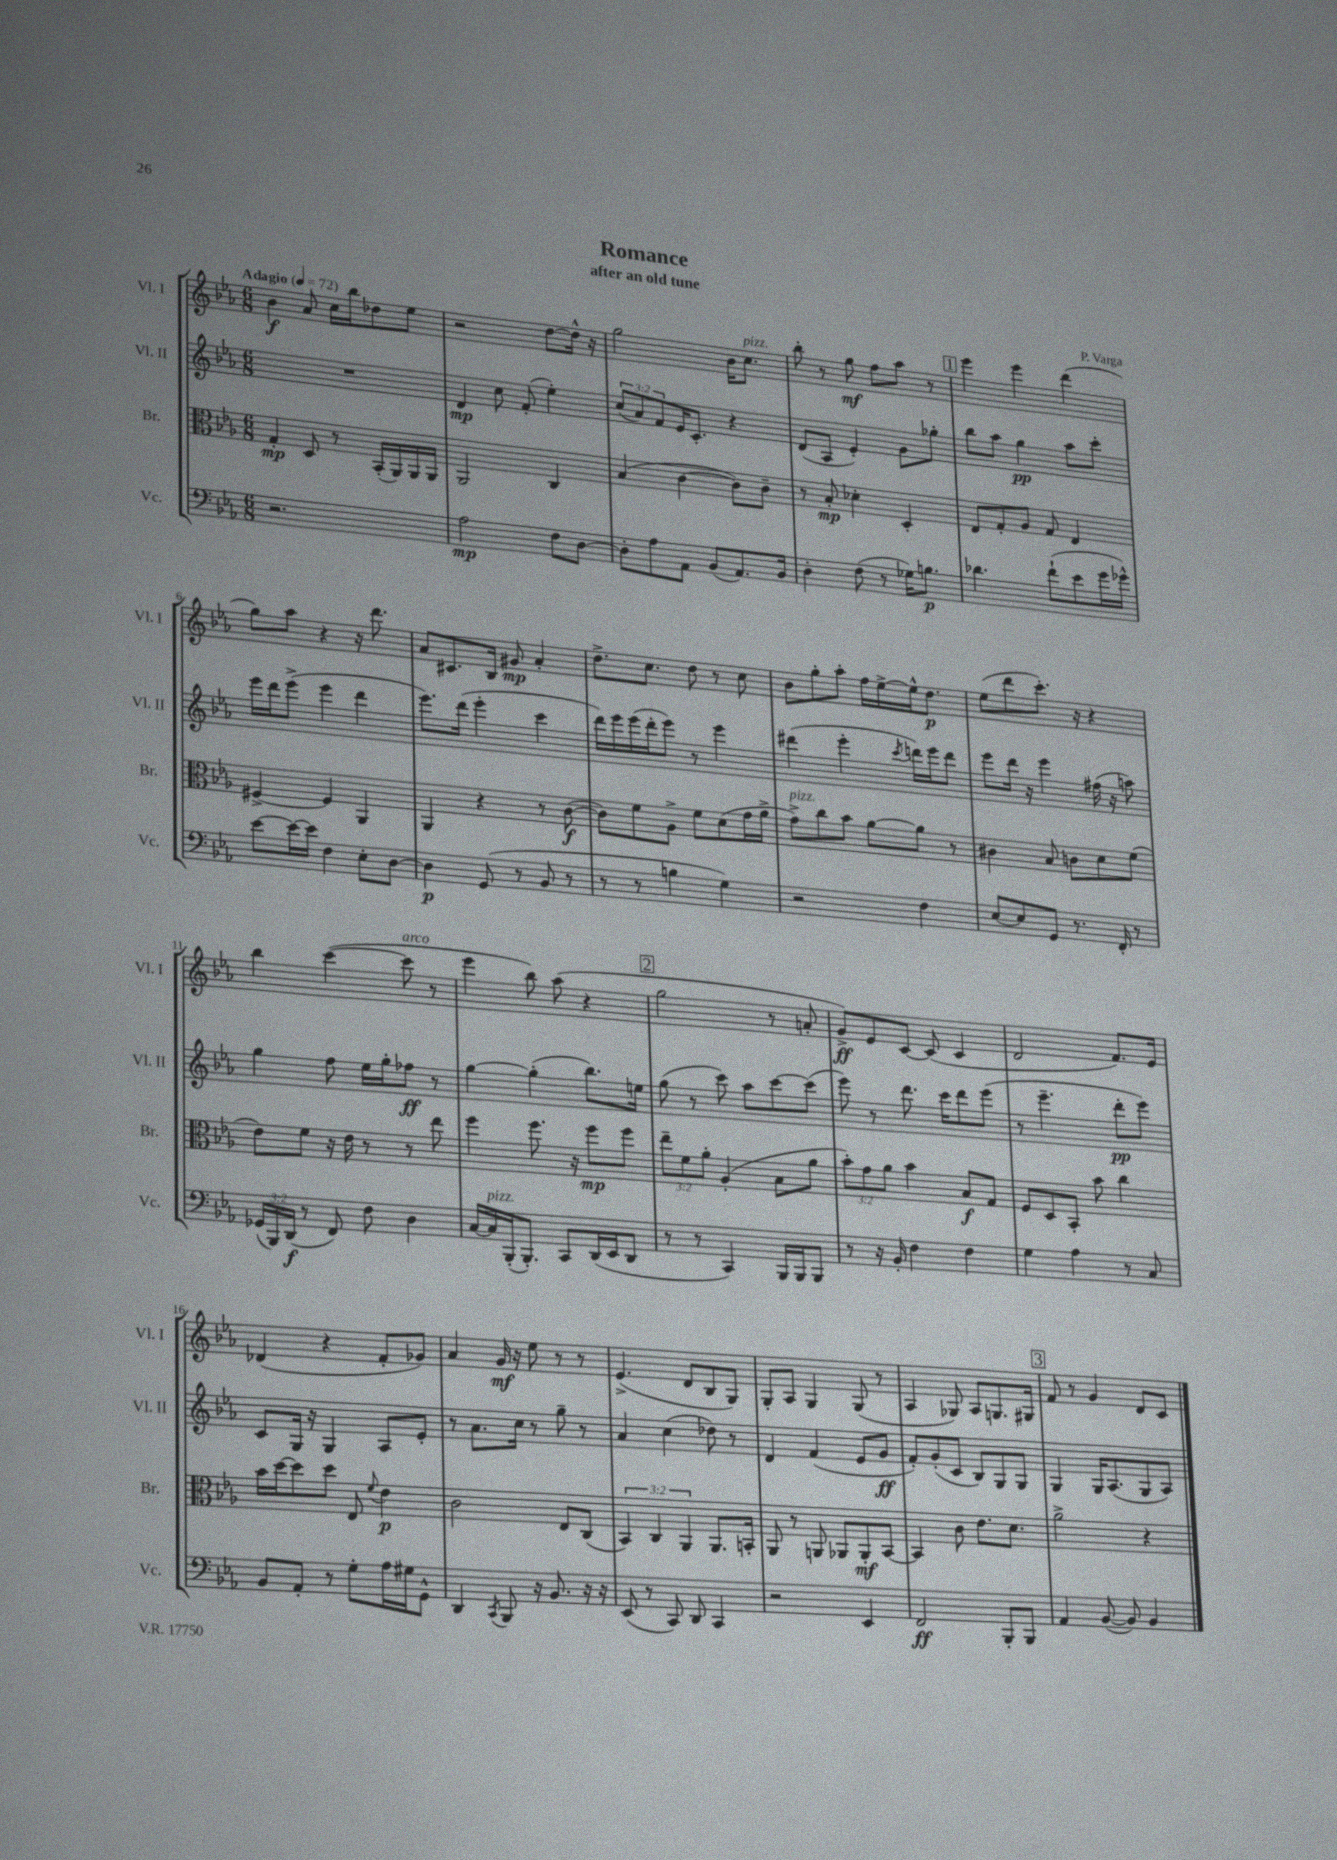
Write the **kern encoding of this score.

**kern	**dynam	**kern	**dynam	**kern	**dynam	**kern	**dynam
*part4	*part4	*part3	*part3	*part2	*part2	*part1	*part1
*staff4	*staff4	*staff3	*staff3	*staff2	*staff2	*staff1	*staff1
*I"Vc.	*	*I"Br.	*	*I"Vl. II	*	*I"Vl. I	*
*I'Vc.	*	*I'Br.	*	*I'Vl. II	*	*I'Vl. I	*
*clefF4	*	*clefC3	*	*clefG2	*	*clefG2	*
*k[b-e-a-]	*	*k[b-e-a-]	*	*k[b-e-a-]	*	*k[b-e-a-]	*
*M6/8	*	*M6/8	*	*M6/8	*	*M6/8	*
*MM72	*	*MM72	*	*MM72	*	*MM72	*
=1	=1	=1	=1	=1	=1	=1	=1
!	!	!	!	!	!	!LO:TX:a:B:t=Adagio	!
2.r	.	4G'/	mp	2.r	.	4b-\	f
.	.	8D/	.	.	.	8a-/	.
.	.	8r	.	.	.	16cc\LL	.
.	.	.	.	.	.	16bb-\J	.
.	.	(16BB-'/LL	.	.	.	8dd-X\	.
.	.	16AA-/)	.	.	.	.	.
.	.	16AA-/	.	.	.	8ee-\J	.
.	.	16AA-/JJ	.	.	.	.	.
=2	=2	=2	=2	=2	=2	=2	=2
2A-\	mp	2AA-/	.	4d/	mp	2r	.
.	.	.	.	8cc\	.	.	.
.	.	.	.	(8f'/	.	.	.
8F\L	.	4C/	.	4ee-'\)	.	[8dd\L	.
[8D\J	.	.	.	.	.	16dd^^\Jk]	.
.	.	.	.	.	.	16r	.
=3	=3	=3	=3	=3	=3	=3	=3
8D'\L]	.	(4B-/	.	(12cc/L	.	2gg\	.
.	.	.	.	12a-/)	.	.	.
8A-\	.	.	.	.	.	.	.
.	.	.	.	12f/	.	.	.
8AA-\J	.	[4c\	.	16e-/K	.	.	.
.	.	.	.	8.c'/J	.	.	.
(8BB-/L	.	.	.	.	.	.	.
8.AA-/)	.	8c\L])	.	4r	.	16b-\KL	.
!	!	!	!	!	!	!LO:TX:a:i:t=pizz.	!
.	.	.	.	.	.	8.cc\J	.
.	.	8c~\J	.	.	.	.	.
16BB-/Jk	.	.	.	.	.	.	.
=4	=4	=4	=4	=4	=4	=4	=4
4D'\	.	8r	.	(8d/L	.	8bb-'\	.
.	.	8B-'/	mp	8A-/J	.	8r	.
(8F\	.	4d-X'\	.	4e-'/)	.	8gg\	mf
8r	.	.	.	.	.	8ff\L	.
16G-X\KL)	.	4D'/	.	8g\L	.	8aa-\J	.
8.Bn\J	p	.	.	.	.	.	.
.	.	.	.	8gg-X'\J	.	8r	.
!!LO:REH:place=s1:t=1
=5	=5	=5	=5	=5	=5	=5	=5
4.d-X\	.	8E-/L	.	8bb-\L	.	4eee-\	.
.	.	8G'/	.	8aa-\J	.	.	.
.	.	8A-/J	.	4gg\	pp	4eee-\	.
(8f`\L	.	8G/	.	.	.	.	.
8e-\	.	4E-/	.	8aa-\L	.	(4ddd\	.
16g\L	.	.	.	8ccc'\J	.	.	.
16g-X^^\JJ)	.	.	.	.	.	.	.
!!LO:LB:g=z
=6	=6	=6	=6	=6	=6	=6	=6
[8e-\L	.	[4F#X^/	.	16eee-\LL	.	8gg\L)	.
.	.	.	.	16ddd\J	.	.	.
16e-\L_	.	.	.	(8eee-^\J	.	8aa-\J	.
16e-\JJ]	.	.	.	.	.	.	.
4F\	.	4F#/]	.	4eee-\	.	4r	.
8E-'\L	.	4AA-/	.	4ddd\	.	16r	.
.	.	.	.	.	.	8.ddd\	.
[8D\J	.	.	.	.	.	.	.
=7	=7	=7	=7	=7	=7	=7	=7
4D\]	p	4AA-/	.	8.eee-\L)	.	8a-/L	.
.	.	.	.	.	.	8.c#X/	.
.	.	.	.	(16ddd\Jk	.	.	.
(8GG/	.	4r	.	4eee-'\	.	.	.
.	.	.	.	.	.	16B-/Jk	.
8r	.	.	.	.	.	8g#X/	mp
8BB-/	.	8r	.	4ccc\	.	4a-'/	.
8r	.	([8c\	f	.	.	.	.
=8	=8	=8	=8	=8	=8	=8	=8
8r	.	8c\L])	.	16ddd\LL)	.	8.dd^\L	.
.	.	.	.	16eee-\	.	.	.
8r	.	8f\	.	(16eee-\	.	.	.
.	.	.	.	16ddd'\J	.	8.cc\J	.
4Bn\	.	8A-^\J	.	8eee-\J)	.	.	.
.	.	8f\L	.	8r	.	8dd\	.
4G\)	.	(8d\	.	4eee-\	.	8r	.
.	.	16g\L	.	.	.	8cc\	.
.	.	16a-^\JJ	.	.	.	.	.
=9	=9	=9	=9	=9	=9	=9	=9
!	!	!LO:TX:a:i:t=pizz.	!	!	!	!	!
2r	.	8g^\L)	.	(4ddd#X\	.	8b-\L	.
.	.	8cc\	.	.	.	8gg'\	.
.	.	8b-\J	.	4eee-'\	.	8aa-'\J	.
.	.	[8a-\L	.	.	.	16ff\LL	.
.	.	.	.	.	.	[16ee-^\	.
.	.	.	.	8qccc/	.	.	.
4F\	.	8a-\J]	.	16dddn\LL)	.	16ee-^^\J]	.
.	.	.	.	16eee-\J	.	8.dd\J	p
.	.	8r	.	8ddd\J	.	.	.
=10	=10	=10	=10	=10	=10	=10	=10
[8E-/L	.	4c#X\	.	8eee-\L	.	(8ee-\L	.
8E-/]	.	.	.	16ddd\Jk	.	8ddd\	.
.	.	.	.	16r	.	.	.
8GG/J	.	8B-/	.	4eee-\	.	8.ccc'\J)	.
8.r	.	8cn\L	.	.	.	.	.
.	.	.	.	.	.	16r	.
.	.	8d\	.	(16ff#X\	.	4r	.
16FF'/	.	.	.	16r	.	.	.
8r	.	(8f\J	.	8aan\)	.	.	.
!!LO:LB:g=z
=11	=11	=11	=11	=11	=11	=11	=11
(24GG-X/LL	.	8e-\L)	.	4gg\	.	4bb-\	.
24BBB-/)	.	.	.	.	.	.	.
(24DD/JJ	f	.	.	.	.	.	.
8r	.	8f\J	.	.	.	.	.
8FF/)	.	16r	.	8ff\	.	([4ccc\	.
.	.	16e-\	.	.	.	.	.
8F\	.	8r	.	16ee-\LL	.	.	.
.	.	.	.	16gg'\J	.	.	.
!	!	!	!	!	!	!LO:TX:a:i:t=arco	!
4D\	.	8r	.	8ff-X\J	ff	8ccc\]	.
.	.	8ee-\	.	8r	.	8r	.
=12	=12	=12	=12	=12	=12	=12	=12
[16C/LL	.	4ff\	.	[4gg\	.	4eee-\	.
!LO:TX:a:i:t=pizz.	!	!	!	!	!	!	!
16C/]	.	.	.	.	.	.	.
(16BBB-'/J	.	.	.	.	.	.	.
8.BBB-'/J)	.	.	.	.	.	.	.
.	.	8.ff\	.	(4gg'\]	.	8bb-\)	.
8CC/L	.	.	.	.	.	(8aa-\	.
.	.	16r	.	.	.	.	.
(16DD/L	.	8ff\L	mp	8.bb-\L)	.	4r	.
16EE-/J	.	.	.	.	.	.	.
8DD/J	.	8ff\J	.	.	.	.	.
.	.	.	.	16een\Jk	.	.	.
!!LO:REH:place=s1:t=2
=13	=13	=13	=13	=13	=13	=13	=13
8r	.	12ee-~\L	.	(8gg\	.	2gg\	.
.	.	12f\	.	.	.	.	.
8r	.	.	.	8r	.	.	.
.	.	12a-'\J	.	.	.	.	.
4CC/)	.	(4A-'/	.	8ccc\)	.	.	.
.	.	.	.	8aa-\L	.	.	.
16BBB-/LL	.	8B-\L	.	[8ccc\	.	8r	.
16BBB-/J	.	.	.	.	.	.	.
8BBB-/J	.	8a-\J	.	(8ccc\J]	.	8an'/	.
=14	=14	=14	=14	=14	=14	=14	=14
8r	.	12b-'\L)	.	8eee-\)	.	8g^/L)	ff
.	.	12g\	.	.	.	.	.
16r	.	.	.	8r	.	8e-/	.
.	.	12a-\J	.	.	.	.	.
16BB-'/	.	.	.	.	.	.	.
4F\	.	4b-\	.	8.ddd\	.	[8c/J	.
.	.	.	.	.	.	(8c/]	.
.	.	.	.	16ccc\KL	.	.	.
4F\	.	8B-/L	f	8ddd\	.	4c/	.
.	.	8G/J	.	(8eee-\J	.	.	.
=15	=15	=15	=15	=15	=15	=15	=15
4G\	.	8F/L	.	8r	.	2d/	.
.	.	8D/	.	4.eee-~\	.	.	.
4A-\	.	8BB-'/J	.	.	.	.	.
.	.	8b-\	.	.	.	.	.
8r	.	4cc\	.	8ddd'\L	pp	8.f/L)	.
8C/	.	.	.	8eee-\J)	.	.	.
.	.	.	.	.	.	16e-/Jk	.
!!LO:LB:g=z
=16	=16	=16	=16	=16	=16	=16	=16
8BB-/L	.	16b-\LL	.	8c/L	.	(4d-X/	.
.	.	[16dd\J	.	.	.	.	.
8AA-'/J	.	8dd\]	.	16G/Jk	.	.	.
.	.	.	.	16r	.	.	.
8r	.	8dd\J	.	4G/	.	4r	.
8G'\L	.	8E-/	.	.	.	.	.
.	.	8qqf/	.	.	.	.	.
16A-\L	.	4e-\	p	8A-/L	.	8f'/L	.
16G#X\J	.	.	.	.	.	.	.
8GG^^\J	.	.	.	8e-'/J	.	8g-X/J)	.
=17	=17	=17	=17	=17	=17	=17	=17
4DD/	.	2c\	.	8r	.	4a-/	.
.	.	.	.	8.a-\L	.	.	.
8qCC/	.	.	.	.	.	.	.
8BBB-/	.	.	.	.	.	16g/	mf
.	.	.	.	16cc\Jk	.	16r	.
16r	.	.	.	8r	.	8ee-\	.
8.BB-/	.	.	.	.	.	.	.
.	.	8E-/L	.	8gg~\	.	8r	.
16r	.	(8C/J	.	8r	.	8r	.
16r	.	.	.	.	.	.	.
=18	=18	=18	=18	=18	=18	=18	=18
(8EE-/	.	6BB-/)	.	4a-/	.	(4.e-^/	.
8r	.	.	.	.	.	.	.
.	.	6C/	.	.	.	.	.
8CC/)	.	.	.	(4cc\	.	.	.
.	.	6AA-/	.	.	.	.	.
8DD/	.	.	.	.	.	8d/L	.
4CC/	.	8.AA-/L	.	8dd-X\)	.	8B-/	.
.	.	.	.	8r	.	8G/J)	.
.	.	16BBn'/Jk	.	.	.	.	.
=19	=19	=19	=19	=19	=19	=19	=19
2r	.	8AA-/	.	4d/	.	8G'/L	.
.	.	8r	.	.	.	8A-/J	.
.	.	8AAn/	.	(4f/	.	4G/	.
.	.	8AA-X/L	.	.	.	.	.
4EE-/	.	8AA-'/	mf	8e-/L	.	(8G/	.
.	.	[8BB-/J	.	8g/J	ff	8r	.
=20	=20	=20	=20	=20	=20	=20	=20
2FF/	ff	4BB-/]	.	8f'/L)	.	4A-/	.
.	.	.	.	(8g'/	.	.	.
.	.	8c\	.	8c/J	.	8G-X/)	.
.	.	8.e-\L	.	8B-/L)	.	8A-/L	.
8BBB-'/L	.	.	.	8G/	.	8.Gn/	.
.	.	8.d\J	.	.	.	.	.
8BBB-/J	.	.	.	8G/J	.	.	.
.	.	.	.	.	.	16G#X/Jk	.
!!LO:REH:place=s1:t=3
=21	=21	=21	=21	=21	=21	=21	=21
4AA-/	.	2a-^\	.	4G/	.	8f/	.
.	.	.	.	.	.	8r	.
([8BB-/	.	.	.	16G/KL	.	4g/	.
.	.	.	.	(8.A-/	.	.	.
8BB-/])	.	.	.	.	.	.	.
4BB-/	.	4r	.	8G/	.	8d/L	.
.	.	.	.	8A-/J)	.	8c/J	.
==	==	==	==	==	==	==	==
*-	*-	*-	*-	*-	*-	*-	*-
